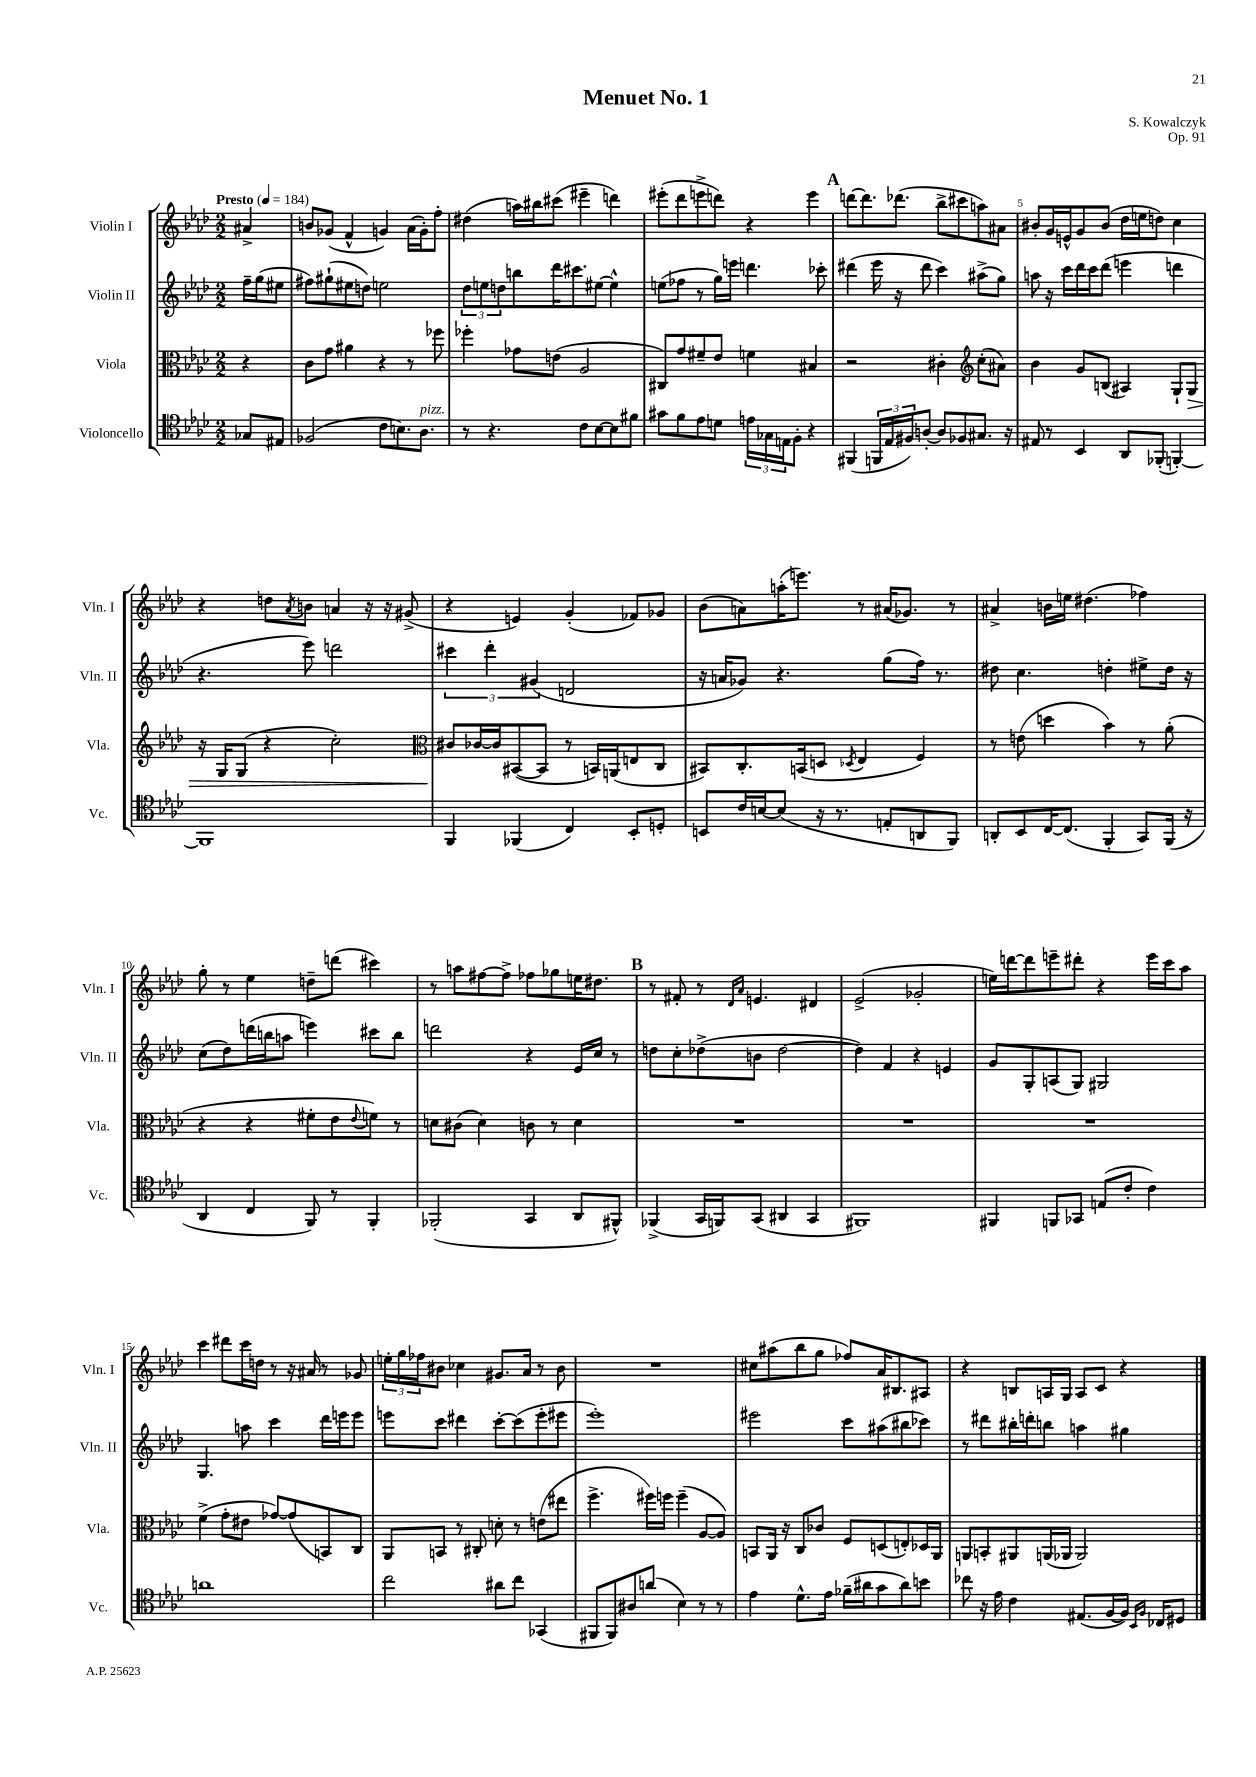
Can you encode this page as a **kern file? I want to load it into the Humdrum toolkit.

**kern	**kern	**kern	**kern
*staff4	*staff3	*staff2	*staff1
*clefC4	*clefC3	*clefG2	*clefG2
*k[b-e-a-d-]	*k[b-e-a-d-]	*k[b-e-a-d-]	*k[b-e-a-d-]
*M2/2	*M2/2	*M2/2	*M2/2
*MM184	*MM184	*MM184	*MM184
8G-/L	4r	16ff~\LL	4a#^/
.	.	(16gg\J	.
8E#/J	.	8ee#\J	.
=	=	=	=
(2F-/	8c\L	8ff#\L)	8b/L
.	8g\J	(8gg#`\	(8g-/J
.	4a#\	8ee#\	4f^^/
.	.	8dd\J)	.
8c\L	4r	2ee\	4g/)
8.B\)	.	.	.
.	8r	.	(16a-\LL
8.A-\J	.	.	16g'\J)
.	8ff-\	.	8ff'\J
=	=	=	=
8r	4ff-'\	12dd-\L	(4dd#\
.	.	12ee\	.
4.r	.	.	.
.	.	12dd\	.
.	8g-\L	8bb\	16aa\LL)
.	.	.	16bb#\J
.	(8e\J	16ddd-\K	(8ccc#\J
.	.	8.ccc#\	.
8c\L	2A-/	.	4eee#~\
[8B-\	.	[8ee#\J	.
8B-\]	.	4ee#^^\]	4ddd\)
8f#\J	.	.	.
=	=	=	=
8g#\L	8C#/L)	(8ee\L	(8eee#'\L
8f\	8g/	8ff-\J	8ddd-\
8e-\	8f#~/	8r	8eee^\
8d\J	8e-/J	16gg\LL)	8ddd\J)
.	.	16eee\JJ	.
24e\LL	4f\	4.ddd\	4r
24G-\	.	.	.
24E\J	.	.	.
8F'\J	.	.	.
4r	4B#/	.	4eee\
.	.	8ccc-'\	.
=	=	=	=
(4FF#/	2r	(4ddd#\	[8ddd\L
.	.	.	8.ddd\]
24FF/LL	.	16eee-\	.
24E-/	.	.	.
.	.	16r	(8.ddd-\J
24F#/J)	.	.	.
[8A'/J	.	8ddd#\	.
8A/]L	4c#'\	4ccc\)	8bb-^\L
8F-/	.	.	8ccc#\
*	*clefG2	*	*
8.G#/J	(8cc'\L	(8aa#^\L	8aa\)
.	8a#\J)	8gg\J)	8a#\J
16r	.	.	.
=	=	=	=
8E#/	4b-\	8aa\	8b#'/L
8r	.	16r	16g/L
.	.	16ccc\LL	16e^^/J
4BB-/	8g/L	16ddd-\	8g/
.	.	16ccc\J	.
.	(8B/J	(8ddd-\J	(8b#/J
8AA-/L	4A#/)	4eee\	16dd-\LL
.	.	.	16ee\J
(8FF-'/J	.	.	8dd\J)
[4FF'/)	8G`/L	4ddd\	4cc\
.	8G/J	.	.
=	=	=	=
1FF]	16r	4.r	4r
.	16G/LK	.	.
.	(8G/J	.	.
.	4r	.	8dd\L
.	.	.	8qa-/
.	.	8eee-\)	8b\J
.	2cc'\)	2ddd\	4a/
.	.	.	16r
.	.	.	16r
.	.	.	(8g#^/
=	=	=	=
*	*clefC3	*	*
4FF/	8c#/L	6ccc#\	4r
.	[16c-/L	.	.
.	.	6ddd-'\	.
.	16c-/]J	.	.
(4FF-/	([8BB#/	.	4e/)
.	.	(6g#/	.
.	8BB#/]J	.	.
4C/)	8r	2d/	(4g'/
.	16BB/LL)	.	.
.	(16AA/J	.	.
8BB-'/L	8E/	.	8f-/L)
8D'/J	8C/J	.	8g-/J
=	=	=	=
8BB/L	8BB#/L)	16r	(8b-\L
.	.	16a/LK	.
16c/L	8.C'/	8g-/J)	8a\)
[16B/J	.	.	.
(8B/]J	.	4.r	(16aa'\K
.	(16BB/k	.	8.eee\J)
16r	8D/J	.	.
8.r	.	.	.
.	8qD-/	.	.
.	4E-/	.	8r
8E'/L	.	(8gg\L	(16a#/LK
.	.	.	8.g-/J)
8AA/	4F/)	16ff\Jk)	.
.	.	8.r	.
8FF/J)	.	.	8r
=	=	=	=
8AA'/L	8r	8dd#\	4a#^/
8BB-/	(8e\	4.cc\	.
[16C/K	4dd\	.	16b\LL
(8.C/]J	.	.	16ee\JJ
.	.	.	(4.dd#\
4FF'/	4b-\)	4dd'\	.
8GG/L)	8r	8ee#^\L	4ff-\)
(16FF/Jk	(8a-'\	16dd\Jk	.
16r	.	16r	.
=	=	=	=
4AA-/	4r	(8cc\L	8gg'\
.	.	8dd-\)	8r
4C/	4r	(16ddd\L	4ee-\
.	.	16bb\J	.
.	.	8aa\J	.
8FF/)	8f#'\L	4eee\)	8dd~\L
8r	8e-\	.	(8ddd\J
.	8qqe-/	.	.
4FF'/	8f\J)	8ccc#\L	4ccc#\)
.	8r	8bb\J	.
=	=	=	=
(2FF-'/	8d\L	2ddd\	8r
.	(8c#\J	.	8aa\L
.	4d\)	.	[8ff#\
.	.	.	8ff#^\]J
4GG/	8c\	4r	8ff-\L
.	8r	.	8gg-\
8AA-/L	4d\	16e-/LL	16ee\K
.	.	16cc/JJ	8.dd#\J
8FF#^^/J)	.	8r	.
=	=	=	=
(4FF-^/	1r	8dd\L	8r
.	.	8cc'\	8f#'/
16GG/LL	.	(8dd-^\	8r
16FF/J)	.	.	.
.	.	.	16qqd-/LL
.	.	.	16qqa-/JJ
(8GG/J	.	8b\J	4.e/
4AA#/	.	[2dd-\	.
4GG/	.	.	4d#/
=	=	=	=
1FF#)	1r	4dd-\])	(2e-^/
.	.	4f/	.
.	.	4r	2g-'/
.	.	4e/	.
=	=	=	=
4FF#/	1r	8g/L	16ee\LL)
.	.	.	[16ddd\J
.	.	8G'/	8ddd\]
8FF/L	.	(8A/	8eee~\
8GG-/J	.	8G/J)	8ddd#'\J
(8E/L	.	2G#/	4r
8c'/J	.	.	.
4c\)	.	.	16eee\LL
.	.	.	16ccc\J
.	.	.	8aa-\J
=	=	=	=
1a	(4f^\	4.G/	4ccc\
.	8g'\L	.	8ddd#\L
.	8e#\J	8aa\	16ccc\L
.	.	.	16dd\JJ
.	[8g-/L)	4ccc\	8r
.	(8g-/]	.	16r
.	.	.	16a#/
.	8BB/)	16ddd-\LL	8r
.	.	16eee\J	.
.	8C/J	8eee\J	8g-/
=	=	=	=
2cc\	8AA-/L	8eee\L	24ee'\LL
.	.	.	24gg\
.	.	.	24ff-\J
.	8BB/J	8ccc\J	8b#\J
.	8r	4ddd#\	4cc-\
.	8C#'/	.	.
8a#\L	8d'\	[8ccc'\L	8.g#/L
8cc\J	8r	(8ccc\]	.
.	.	.	16a-/Jk
(4GG-/	(8e\L	8eee'\	8r
.	8ee#\J	8eee#\J	8b#\
=	=	=	=
8FF#/L	4.ff^\	1eee-')	1r
8FF#/)	.	.	.
8A#/	.	.	.
(8a/J	16ff#\LL)	.	.
.	16ff\JJ	.	.
4B-\)	(4ff~\	.	.
8r	[8A-/L	.	.
8r	8A-/]J)	.	.
=	=	=	=
4e-\	8BB/L	2eee#\	8cc#\L
.	16AA-/Jk	.	(8aa#\
.	16r	.	.
8.d-^^\L	8C/L	.	8bb-\
.	8c-/J	.	8gg\J
16e-\Jk	.	.	.
(16f-~\LL	8F/L	8ccc\L	8ff-/L)
16a#\J	.	.	.
8g\	(8D/	(8aa#\	16a-/K
.	.	.	8.B#/
8a#\)	8E'/)	8bb#\	.
8b\J	16D-/L	8ccc-\J)	8A#/J
.	16AA-/JJ	.	.
=	=	=	=
8cc-\	8AA/L	8r	4r
16r	8BB'/	8ddd#\L	.
16e-\	.	.	.
4c\	8AA#/	16bb#'\L	8B/L
.	.	16ddd'\J	.
.	(16AA/L	8bb\J	16A/L
.	16AA-/JJ	.	16G/JJ
(8.E#/L	2AA-/)	4aa\	8A/L
.	.	.	8c/J
[16F/L	.	.	.
16F/]JJ)	.	4gg#\	4r
16qqBB-/LL	.	.	.
16qqF/JJ	.	.	.
16C-/LK	.	.	.
8D#/J	.	.	.
==	==	==	==
*-	*-	*-	*-
